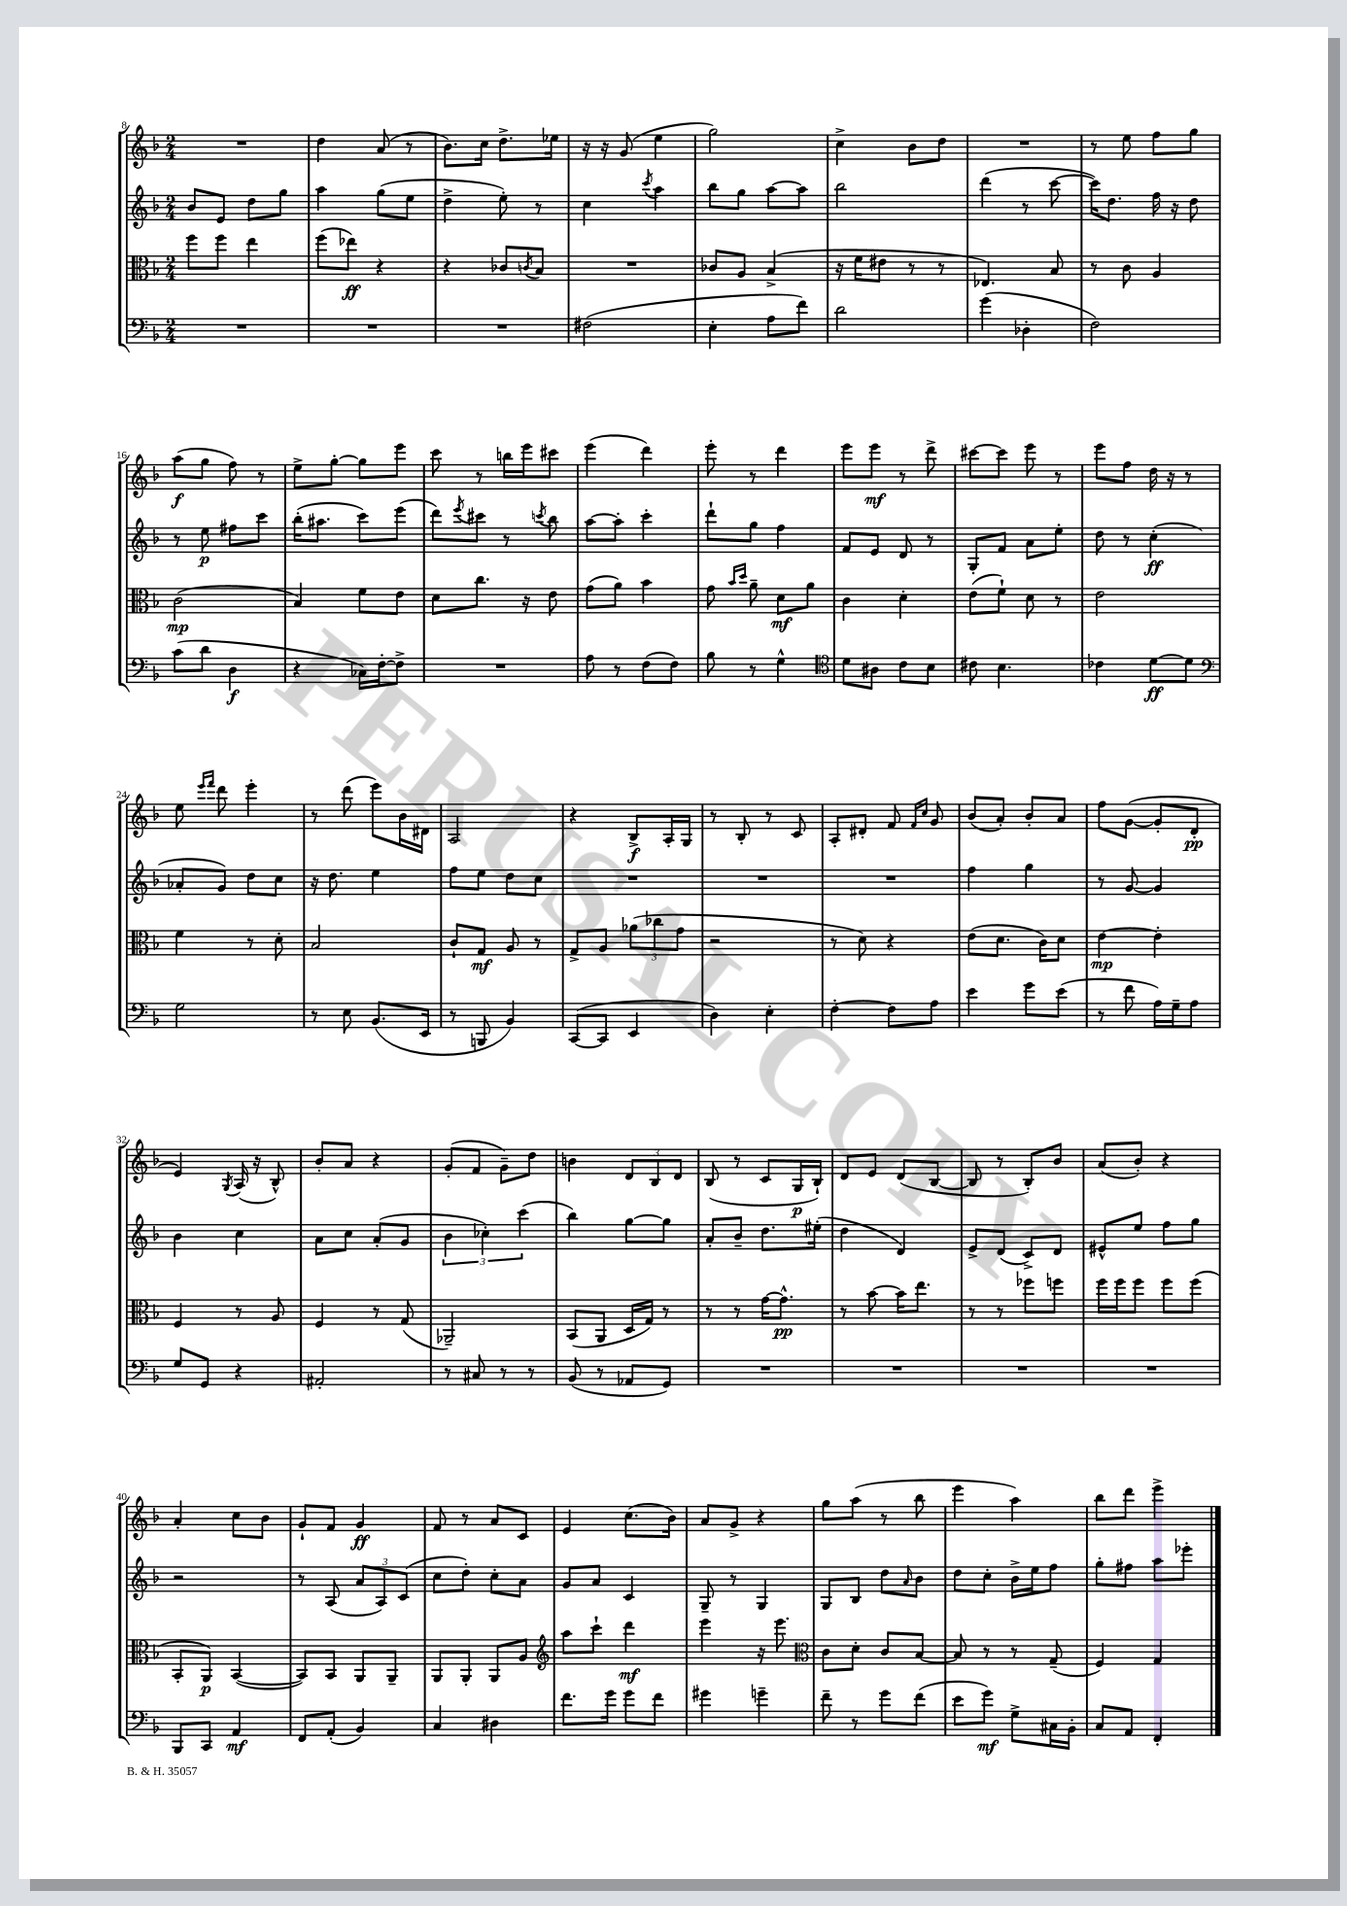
<<
\new StaffGroup <<
\new Staff = "s0" {
    \clef treble \key f \major \numericTimeSignature \time 2/4
    R2 |
    d''4 a'8( r8 |
    bes'8.) c''16 d''8.-> ees''16 |
    r16 r16 g'8( e''4 |
    g''2) |
    c''4-> bes'8 d''8 |
    R2 |
    r8 e''8 f''8 g''8 |
    a''8\f( g''8 f''8) r8 |
    e''8-> g''8~-. g''8 e'''8 |
    c'''8 r8 b''16 e'''16 cis'''8 |
    e'''4( d'''4) |
    e'''8-. r8 d'''4 |
    e'''8 e'''8\mf r8 d'''8-> |
    cis'''8~ cis'''8 e'''8 r8 |
    e'''8 f''8 d''16 r16 r8 |
    e''8 \grace { e'''16 f'''16 } d'''8 e'''4-. |
    r8 d'''8( e'''8) bes'16 dis'16 |
    a2 |
    r4 bes8->\f a16-. g16 |
    r8 bes8-. r8 c'8 |
    a8-. dis'8-. f'8 \grace { f'16 c''16 } g'8 |
    bes'8( a'8-.) bes'8-. a'8 |
    f''8 g'8~( g'8-. d'8-.\pp |
    e'4) \acciaccatura { g8 } a16( r16 bes8-^) |
    bes'8-. a'8 r4 |
    g'8-.( f'8 g'8--) d''8 |
    b'4 \tuplet 3/2 { d'8 bes8 d'8 } |
    bes8( r8 c'8 g16\p bes16-!) |
    d'8 e'8 d'8( bes8~ |
    bes8 r8 bes8-.) bes'8 |
    a'8( bes'8-.) r4 |
    a'4-. c''8 bes'8 |
    g'8-! f'8 g'4\ff |
    f'8 r8 a'8 c'8 |
    e'4 c''8.( bes'16) |
    a'8 g'8-> r4 |
    g''8 a''8( r8 bes''8 |
    e'''4 a''4) |
    bes''8 d'''8 e'''4-> \bar "|." |
}
\new Staff = "s1" {
    \clef treble \key f \major \numericTimeSignature \time 2/4
    bes'8 e'8 d''8 g''8 |
    a''4 g''8( e''8 |
    d''4-> e''8-.) r8 |
    c''4 \acciaccatura { c'''8 } a''4 |
    bes''8 g''8 a''8~ a''8 |
    bes''2 |
    d'''4( r8 c'''8~ |
    c'''16) d''8. f''16 r16 d''8 |
    r8 e''8\p fis''8 c'''8 |
    bes''16-.( ais''8. c'''8) e'''8( |
    d'''8) \acciaccatura { e'''8 } cis'''8 r8 \acciaccatura { c'''8 } bes''8 |
    a''8~ a''8-. c'''4-. |
    d'''8-! g''8 f''4 |
    f'8 e'8 d'8 r8 |
    g8-. f'8 a'8 e''8-. |
    d''8 r8 c''4-.\ff( |
    aes'8-. g'8) d''8 c''8 |
    r16 d''8. e''4 |
    f''8 e''8 d''8 c''8 |
    R2 |
    R2 |
    R2 |
    f''4 g''4 |
    r8 g'8~ g'4 |
    bes'4 c''4 |
    a'8 c''8 a'8-.( g'8 |
    \tuplet 3/2 { bes'4 ces''4-.) c'''4( } |
    bes''4) g''8~ g''8 |
    a'8-. bes'8-- d''8. eis''16-.( |
    d''4 d'4) |
    e'8-> d'8( c'8->) d'8 |
    eis'8-^ e''8 f''8 g''8 |
    r2 |
    r8 a8( \tuplet 3/2 { a'8 a8) c'8( } |
    c''8 d''8-.) c''8-. a'8 |
    g'8 a'8 c'4 |
    g8-- r8 g4 |
    g8 bes8 d''8 \grace { a'16 } bes'8 |
    d''8 c''8-. bes'16-> e''16 f''8 |
    g''8-. fis''8 a''8 ees'''8-. \bar "|." |
}
\new Staff = "s2" {
    \clef alto \key f \major \numericTimeSignature \time 2/4
    f''8 f''8 e''4 |
    f''8( ees''8\ff) r4 |
    r4 ces'8 \acciaccatura { c'8 } bes8 |
    R2 |
    ces'8 a8 bes4->( |
    r16 f'16 eis'8 r8 r8 |
    ees4.) bes8 |
    r8 c'8 a4 |
    c'2\mp( |
    bes4) f'8 e'8 |
    d'8 c''8. r16 e'8 |
    g'8( a'8) bes'4 |
    g'8 \grace { bes'16 d''16 } a'8-- d'8\mf a'8 |
    c'4 d'4-. |
    e'8( f'8-!) d'8 r8 |
    e'2 |
    f'4 r8 d'8-. |
    bes2 |
    c'8-! g8\mf a8 r8 |
    g8-> a8 \tuplet 3/2 { aes'8( ces''8 g'8 } |
    r2 |
    r8 d'8) r4 |
    e'8( d'8. c'16) d'8 |
    e'4~\mp e'4-. |
    f4 r8 a8 |
    f4 r8 g8( |
    aes,2--) |
    bes,8( a,8 d16 g16) r8 |
    r8 r8 g'16~ g'8.-^\pp |
    r8 bes'8~ bes'16 e''8. |
    r8 r8 fes''8 f''8 |
    f''16 f''16 f''8 f''8 f''8( |
    bes,8-. a,8\p) bes,4~( |
    bes,8) bes,8 a,8 a,8-- |
    a,8 a,8-. a,8 a8 |
    \clef treble a''8 c'''8-! d'''4\mf |
    e'''4 r16 e'''8. |
    \clef alto c'8 d'8-. c'8 bes8~ |
    bes8 r8 r8 g8--( |
    f4) g4 \bar "|." |
}
\new Staff = "s3" {
    \clef bass \key f \major \numericTimeSignature \time 2/4
    R2 |
    R2 |
    R2 |
    fis2( |
    e4-. a8 f'8) |
    d'2 |
    g'4( des4-. |
    f2) |
    c'8( d'8 d4\f |
    r4 ces16) f16~-. f8-> |
    R2 |
    a8 r8 f8( f8) |
    bes8 r8 g4-^ |
    \clef tenor d'8 ais8 c'8 bes8 |
    cis'8 bes4. |
    ces'4 d'8~\ff d'8 |
    \clef bass g2 |
    r8 e8 bes,8.( e,16 |
    r8 b,,8 bes,4) |
    c,8~( c,8 e,4 |
    d4) e4-. |
    f4~-. f8 a8 |
    e'4 g'8 e'8( |
    r8 f'8 a16) g16-- a8 |
    g8 g,8 r4 |
    ais,2-. |
    r8 cis8 r8 r8 |
    bes,8( r8 aes,8 g,8) |
    R2 |
    R2 |
    R2 |
    R2 |
    bes,,8 c,8 a,4\mf |
    f,8 a,8-.( bes,4) |
    c4 dis4 |
    f'8. g'16 g'8 f'8 |
    gis'4 g'4-- |
    f'8-- r8 g'8 f'8( |
    e'8 g'8\mf) g8-> cis16 bes,16-. |
    c8 a,8 f,4-. \bar "|." |
}
>>
>>
\layout { \context { \Score currentBarNumber = #8 } }
